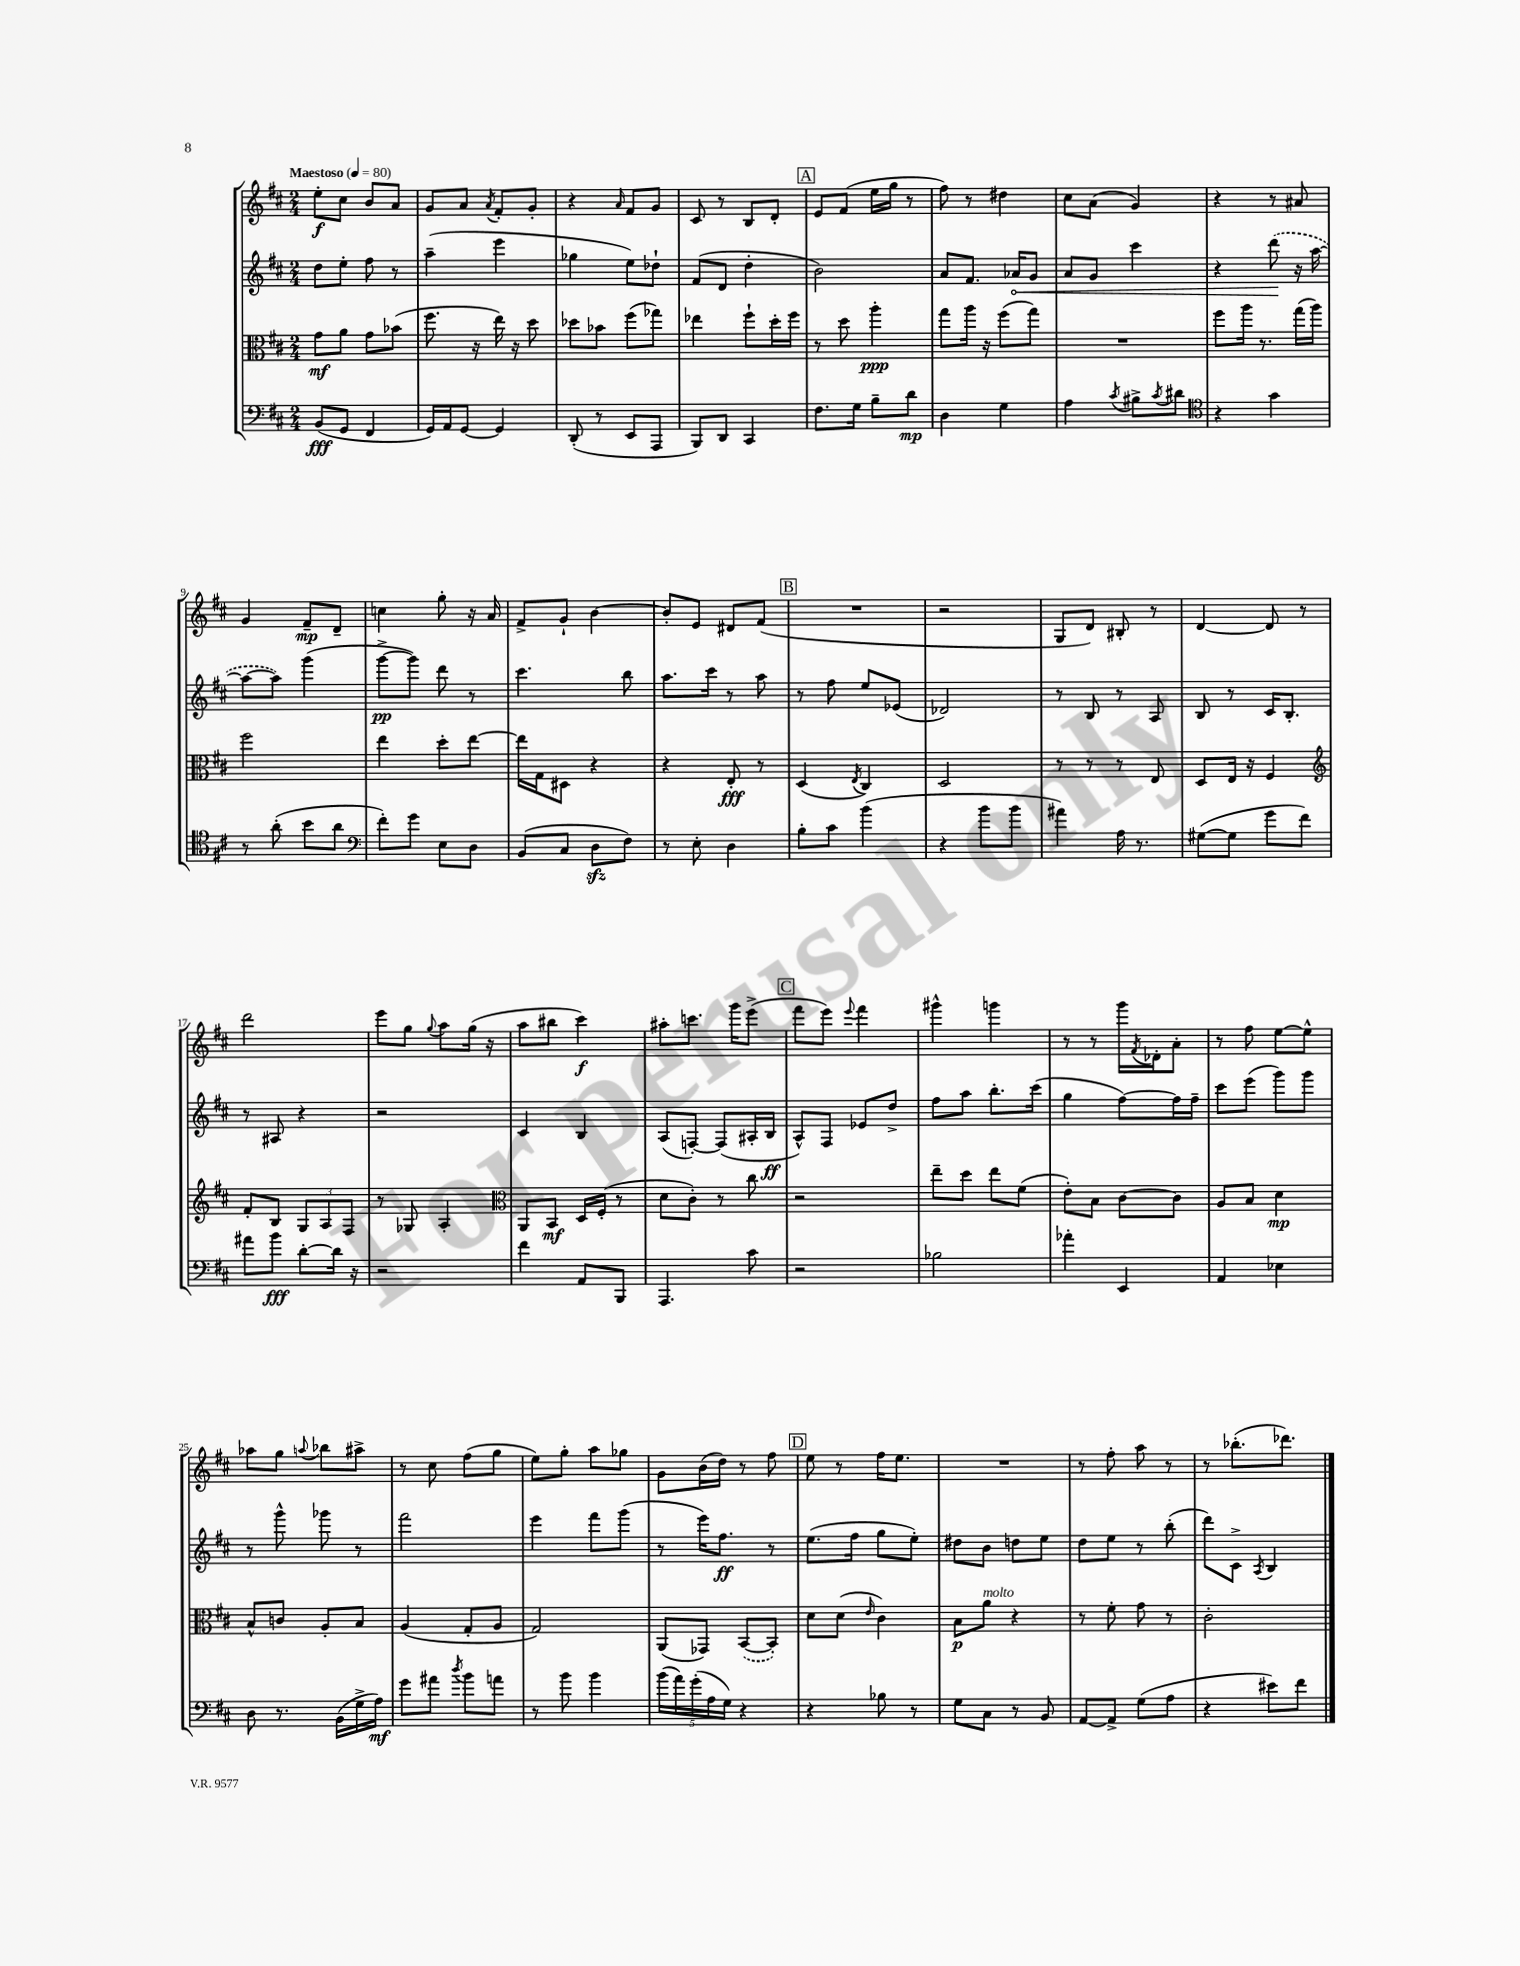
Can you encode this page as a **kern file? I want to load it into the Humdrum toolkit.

**kern	**dynam	**kern	**dynam	**kern	**dynam	**kern	**dynam
*part4	*part4	*part3	*part3	*part2	*part2	*part1	*part1
*staff4	*staff4	*staff3	*staff3	*staff2	*staff2	*staff1	*staff1
*clefF4	*	*clefC3	*	*clefG2	*	*clefG2	*
*k[f#c#]	*	*k[f#c#]	*	*k[f#c#]	*	*k[f#c#]	*
*M2/4	*	*M2/4	*	*M2/4	*	*M2/4	*
*MM80	*	*MM80	*	*MM80	*	*MM80	*
=1	=1	=1	=1	=1	=1	=1	=1
!	!	!	!	!	!	!LO:TX:a:B:t=Maestoso	!
(8BB/L	fff	8g\L	mf	8dd\L	.	8ee'\L	f
8GG/J	.	8a\J	.	8ee'\J	.	8cc#\J	.
4FF#/	.	8g\L	.	8ff#\	.	8b/L	.
.	.	(8b-X\J	.	8r	.	8a/J	.
=2	=2	=2	=2	=2	=2	=2	=2
16GG/LL)	.	8.ff#\	.	(4aa~\	.	8g/L	.
16AA/J	.	.	.	.	.	.	.
[8GG/J	.	.	.	.	.	8a/J	.
.	.	16r	.	.	.	.	.
.	.	.	.	.	.	8qa/	.
4GG/]	.	16ee\)	.	4eee\	.	8f#'/L	.
.	.	16r	.	.	.	.	.
.	.	8dd\	.	.	.	8g'/J	.
=3	=3	=3	=3	=3	=3	=3	=3
(8DD'/	.	8dd-X\L	.	4gg-X\	.	4r	.
8r	.	8b-X\J	.	.	.	.	.
.	.	.	.	.	.	16qqa/	.
8EE/L	.	(8ff#\L	.	8ee\L)	.	8f#/L	.
8AAA/J	.	8gg-X\J)	.	8dd-X`\J	.	8g/J	.
=4	=4	=4	=4	=4	=4	=4	=4
8BBB/L)	.	4ee-X\	.	(8f#/L	.	8c#/	.
8DD/J	.	.	.	8d/J	.	8r	.
4CC#/	.	8ff#`\L	.	4dd'\	.	8B/L	.
.	.	16dd'\L	.	.	.	8d'/J	.
.	.	16ff#\JJ	.	.	.	.	.
!!LO:REH:place=s1:t=A
=5	=5	=5	=5	=5	=5	=5	=5
8.F#\L	.	8r	.	2b\)	.	8e/L	.
.	.	8dd\	.	.	.	(8f#/J	.
16G\Jk	.	.	.	.	.	.	.
8B~\L	.	4aa'\	ppp	.	.	16ee\LL	.
.	.	.	.	.	.	16gg\JJ	.
8d\J	mp	.	.	.	.	8r	.
=6	=6	=6	=6	=6	=6	=6	=6
4D\	.	8gg\L	.	8a/L	.	8ff#\)	.
.	.	16aa\Jk	.	8.f#/J	.	8r	.
.	.	16r	.	.	.	.	.
4G\	.	(8ff#\L	.	.	.	4dd#X\	.
!	!	!	!	!	!LO:HP:b	!	!
.	.	.	.	16a-X/KL	<	.	.
.	.	8gg\J)	.	8g/J	.	.	.
=7	=7	=7	=7	=7	=7	=7	=7
4A\	.	2r	.	8a/L	.	8cc#\L	.
.	.	.	.	8g/J	.	(8a\J	.
8qc#/	.	.	.	.	.	.	.
8B#X^\L	.	.	.	4ccc#\	.	4g/)	.
8qc#/	.	.	.	.	.	.	.
8d#X\J	.	.	.	.	.	.	.
=8	=8	=8	=8	=8	=8	=8	=8
*clefC4	*	*	*	*	*	*	*
4r	.	8ff#\L	.	4r	.	4r	.
.	.	16aa\Jk	.	.	.	.	.
.	.	8.r	.	.	.	.	.
4g\	.	.	.	(8ddd\	.	8r	.
.	.	(16gg\LL	.	16r	[	8a#X/	.
.	.	16aa\JJ)	.	[16aa\	.	.	.
!!LO:LB:g=z
=9	=9	=9	=9	=9	=9	=9	=9
8r	.	2ff#\	.	8aa\L_	.	4g/	.
(8a'\	.	.	.	8aa\J])	.	.	.
8b\L	.	.	.	(4ggg\	.	8f#~/L	mp
8a\J	.	.	.	.	.	8d~/J	.
=10	=10	=10	=10	=10	=10	=10	=10
*clefF4	*	*	*	*	*	*	*
8f#'\L)	.	4ee\	.	[8ggg^\L	pp	4ccn\	.
8g\J	.	.	.	8ggg\J])	.	.	.
8E\L	.	8dd'\L	.	8ddd\	.	8gg'\	.
8D\J	.	[8ee\J	.	8r	.	16r	.
.	.	.	.	.	.	16a/	.
=11	=11	=11	=11	=11	=11	=11	=11
(8BB/L	.	16ee\LL]	.	4.ccc#\	.	8f#^/L	.
.	.	16G\J	.	.	.	.	.
8C#/J	.	8D#X\J	.	.	.	8g`/J	.
8Dzz\L	.	4r	.	.	.	[4b\	.
8F#\J)	.	.	.	8bb\	.	.	.
=12	=12	=12	=12	=12	=12	=12	=12
8r	.	4r	.	8.aa\L	.	8b'/L]	.
8E'\	.	.	.	.	.	8e/J	.
.	.	.	.	16ccc#\Jk	.	.	.
4D\	.	8E'/	fff	8r	.	8d#X/L	.
.	.	8r	.	8aa\	.	(8f#/J	.
!!LO:REH:place=s1:t=B
=13	=13	=13	=13	=13	=13	=13	=13
8B'\L	.	(4D/	.	8r	.	2r	.
8c#\J	.	.	.	8ff#\	.	.	.
.	.	8qE/	.	.	.	.	.
(4b\	.	4C#/)	.	8ee/L	.	.	.
.	.	.	.	(8e-X/J	.	.	.
=14	=14	=14	=14	=14	=14	=14	=14
4r	.	2D/	.	2d-X/)	.	2r	.
8b\L	.	.	.	.	.	.	.
8b\J	.	.	.	.	.	.	.
=15	=15	=15	=15	=15	=15	=15	=15
4a#X\)	.	8r	.	8r	.	8G/L	.
.	.	8r	.	8B/	.	8d/J)	.
16A\	.	8r	.	8r	.	8B#X'/	.
8.r	.	.	.	.	.	.	.
.	.	8E/	.	8A/	.	8r	.
=16	=16	=16	=16	=16	=16	=16	=16
([8G#X\L	.	8D/L	.	8B/	.	[4d/	.
8G#\J]	.	16E/Jk	.	8r	.	.	.
.	.	16r	.	.	.	.	.
8g\L	.	4F#/	.	16c#/KL	.	8d/]	.
.	.	.	.	8.B'/J	.	.	.
8f#\J)	.	.	.	.	.	8r	.
!!LO:LB:g=z
=17	=17	=17	=17	=17	=17	=17	=17
*	*	*clefG2	*	*	*	*	*
8a#X\L	.	8f#'/L	.	8r	.	2ddd\	.
8b\J	fff	8B/J	.	8A#X/	.	.	.
[8d'\L	.	12G/L	.	4r	.	.	.
.	.	12A/	.	.	.	.	.
16d\Jk]	.	.	.	.	.	.	.
.	.	12F#/J	.	.	.	.	.
16r	.	.	.	.	.	.	.
=18	=18	=18	=18	=18	=18	=18	=18
2r	.	8r	.	2r	.	8eee\L	.
.	.	8G-X/	.	.	.	8gg\J	.
.	.	.	.	.	.	8qqgg/	.
.	.	4A'/	.	.	.	8aa\L	.
.	.	.	.	.	.	(16gg\Jk	.
.	.	.	.	.	.	16r	.
=19	=19	=19	=19	=19	=19	=19	=19
*	*	*clefC3	*	*	*	*	*
4f#\	.	8AA/L	.	4c#/	.	8aa\L	.
.	.	8BB/J	mf	.	.	8bb#X\J	.
8AA/L	.	16D/LL	.	4B/	.	4ccc#\)	f
.	.	(16F#'/JJ	.	.	.	.	.
8BBB/J	.	8r	.	.	.	.	.
=20	=20	=20	=20	=20	=20	=20	=20
4.AAA/	.	8d\L	.	(8A/L	.	8aa#X'\L	.
.	.	8c#'\J)	.	[8Fn'/J)	.	8.cccn\J	.
.	.	8r	.	(8F/L]	.	.	.
.	.	.	.	.	.	16ggg\KL	.
8c#\	.	8cc#\	.	16A#X'/L	.	(8eee^\J	.
.	.	.	.	16B/JJ	ff	.	.
!!LO:REH:place=s1:t=C
=21	=21	=21	=21	=21	=21	=21	=21
2r	.	2r	.	8A^^/L)	.	8fff#\L	.
.	.	.	.	8F#/J	.	8eee\J)	.
.	.	.	.	.	.	8qqeee/	.
.	.	.	.	8e-X/L	.	4fff#\	.
.	.	.	.	8dd^/J	.	.	.
=22	=22	=22	=22	=22	=22	=22	=22
2B-X\	.	8ee~\L	.	8ff#\L	.	4ggg#X^^\	.
.	.	8dd\J	.	8aa\J	.	.	.
.	.	8ee\L	.	8.bb'\L	.	4gggn\	.
.	.	(8f#\J	.	.	.	.	.
.	.	.	.	(16ccc#\Jk	.	.	.
=23	=23	=23	=23	=23	=23	=23	=23
4a-X'\	.	8e'\L)	.	4gg\	.	8r	.
.	.	8B\J	.	.	.	8r	.
4EE/	.	[8c#\L	.	[8ff#\L)	.	16ggg\LL	.
.	.	.	.	.	.	8qf#/	.
.	.	.	.	.	.	16d-X'\J	.
.	.	8c#\J]	.	16ff#\L]	.	8a'\J	.
.	.	.	.	16ff#~\JJ	.	.	.
=24	=24	=24	=24	=24	=24	=24	=24
4AA/	.	8A/L	.	8ccc#\L	.	8r	.
.	.	8B/J	.	(8eee\J	.	8ff#\	.
4E-X\	.	4d\	mp	8ggg\L)	.	[8ee\L	.
.	.	.	.	8ggg\J	.	8ee^^\J]	.
!!LO:LB:g=z
=25	=25	=25	=25	=25	=25	=25	=25
8D\	.	8B^^/L	.	8r	.	8aa-X\L	.
8.r	.	8cn/J	.	8ggg^^\	.	8gg\J	.
.	.	.	.	.	.	8qqaan/	.
.	.	8A'/L	.	8ggg-X\	.	8bb-X\L	.
(16BB\LL	.	.	.	.	.	.	.
16G^\	.	8B/J	.	8r	.	8aa#X^\J	.
16A\JJ)	mf	.	.	.	.	.	.
=26	=26	=26	=26	=26	=26	=26	=26
8g\L	.	(4A/	.	2fff#\	.	8r	.
8a#X\J	.	.	.	.	.	8cc#\	.
8qdd/	.	.	.	.	.	.	.
8b\L	.	8G'/L	.	.	.	(8ff#\L	.
8an\J	.	8A/J	.	.	.	8gg\J	.
=27	=27	=27	=27	=27	=27	=27	=27
8r	.	2G/)	.	4eee\	.	8ee\L)	.
8b\	.	.	.	.	.	8gg'\J	.
4b\	.	.	.	8fff#\L	.	8aa\L	.
.	.	.	.	(8ggg\J	.	8gg-X\J	.
=28	=28	=28	=28	=28	=28	=28	=28
(20b\LL	.	(8AA/L	.	8r	.	8g\L	.
20a\)	.	.	.	.	.	.	.
(20g'\	.	.	.	.	.	.	.
.	.	8GG-X/J)	.	16eee\KL)	.	(16b\L	.
20A\	.	.	.	.	.	.	.
.	.	.	.	8.ff#\J	ff	16dd\JJ)	.
20G\JJ)	.	.	.	.	.	.	.
4r	.	([8BB/L	.	.	.	8r	.
.	.	8BB'/J])	.	8r	.	8ff#\	.
!!LO:REH:place=s1:t=D
=29	=29	=29	=29	=29	=29	=29	=29
4r	.	8d\L	.	(8.ee\L	.	8ee\	.
.	.	(8d\J	.	.	.	8r	.
.	.	.	.	16ff#\Jk	.	.	.
.	.	16qqe/	.	.	.	.	.
8B-X\	.	4c#\)	.	8gg\L	.	16ff#\KL	.
.	.	.	.	.	.	8.ee\J	.
8r	.	.	.	8ee'\J)	.	.	.
=30	=30	=30	=30	=30	=30	=30	=30
8G\L	.	8B\L	p	8dd#X\L	.	2r	.
!	!	!LO:TX:a:i:t=molto	!	!	!	!	!
8C#\J	.	8a\J	.	8b\J	.	.	.
8r	.	4r	.	8ddn\L	.	.	.
8BB/	.	.	.	8ee\J	.	.	.
=31	=31	=31	=31	=31	=31	=31	=31
[8AA/L	.	8r	.	8dd\L	.	8r	.
8AA^/J]	.	8f#'\	.	8ee\J	.	8ff#'\	.
(8G\L	.	8g\	.	8r	.	8aa\	.
8A\J	.	8r	.	(8bb'\	.	8r	.
=32	=32	=32	=32	=32	=32	=32	=32
4r	.	2c#'\	.	8ddd\L)	.	8r	.
.	.	.	.	8c#^\J	.	(8.bb-X'\L	.
.	.	.	.	8qA/	.	.	.
8e#X\L)	.	.	.	4B/	.	.	.
.	.	.	.	.	.	8.ddd-X\J)	.
8f#\J	.	.	.	.	.	.	.
==	==	==	==	==	==	==	==
*-	*-	*-	*-	*-	*-	*-	*-
